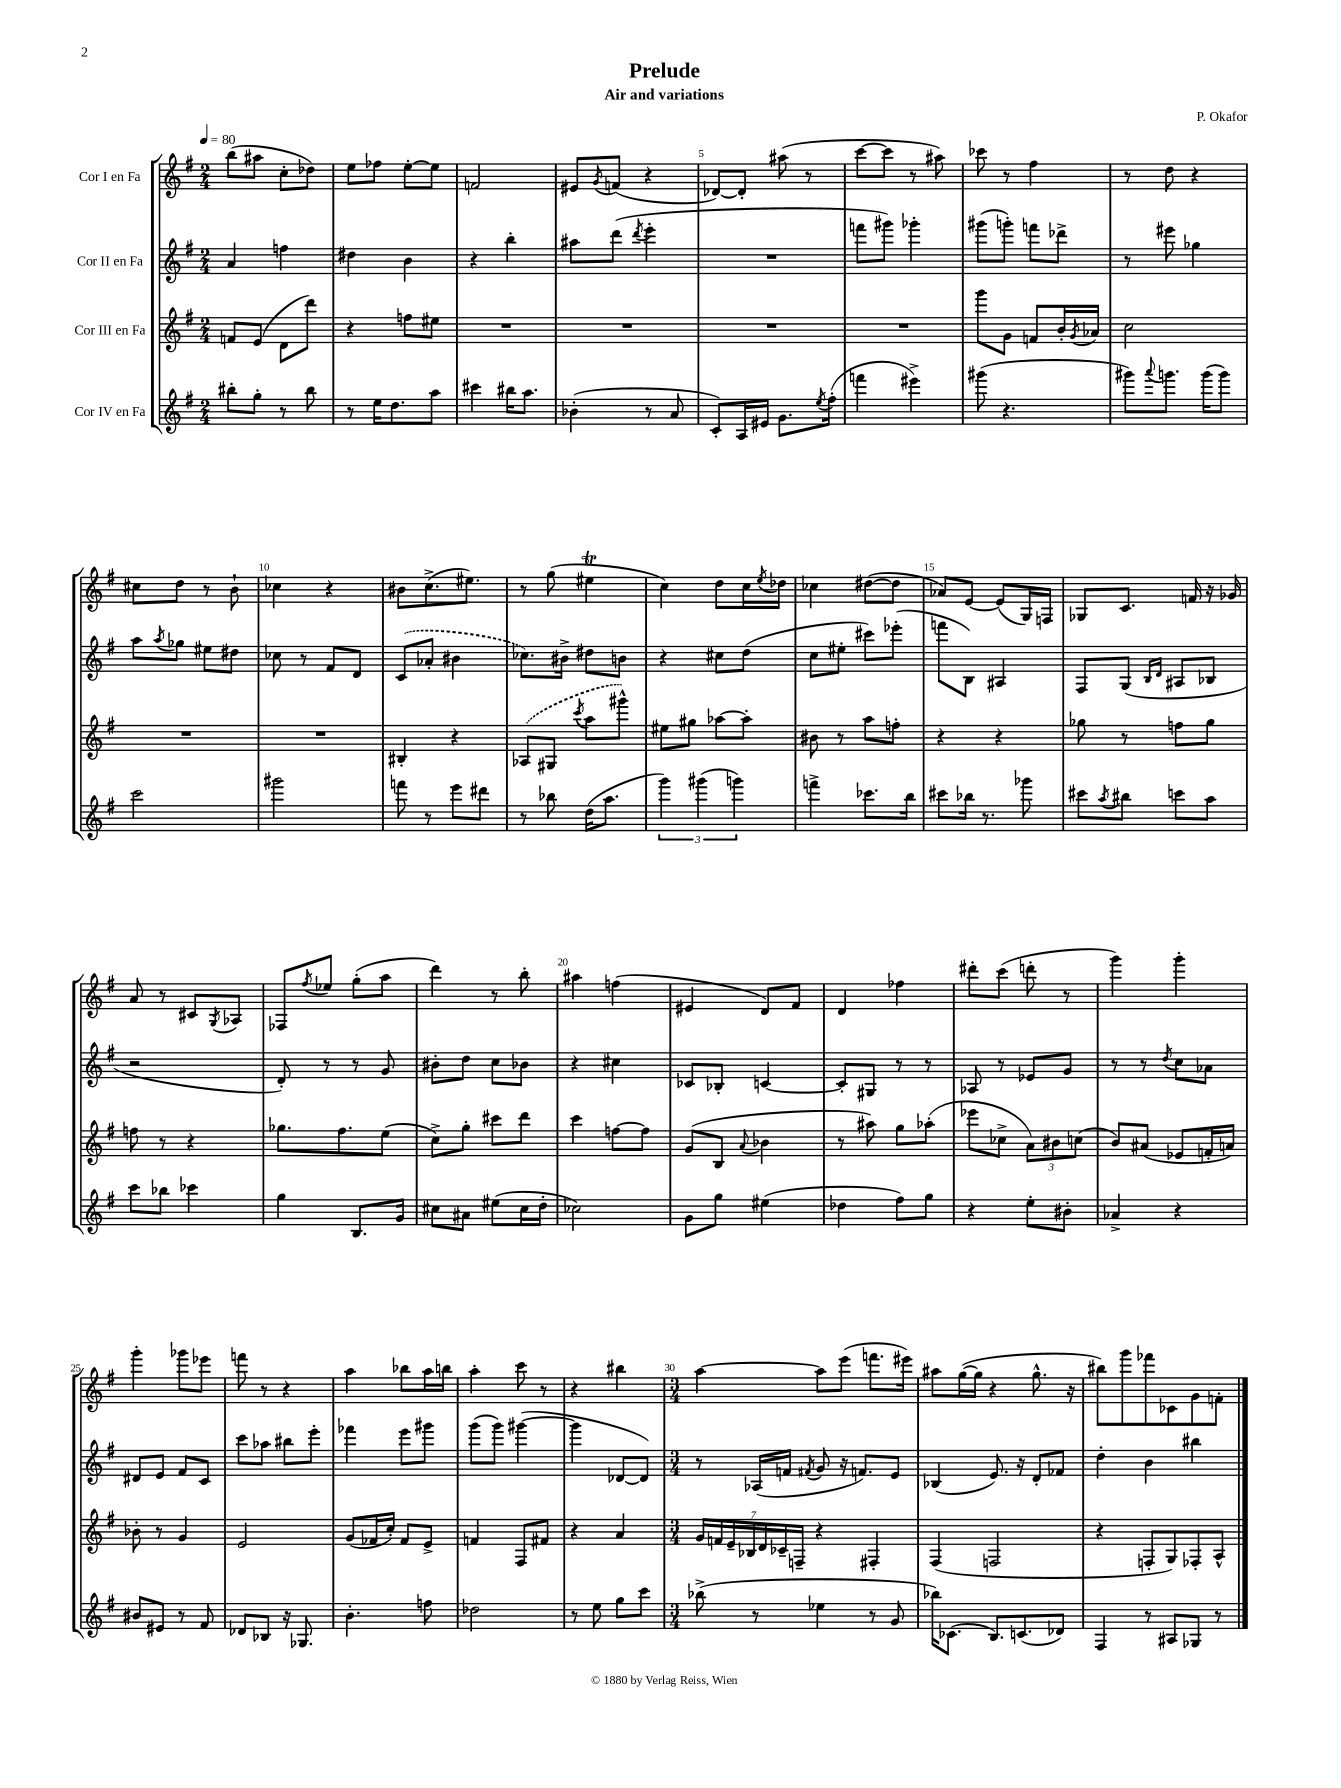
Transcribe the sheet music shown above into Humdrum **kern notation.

**kern	**kern	**kern	**kern
*part4	*part3	*part2	*part1
*staff4	*staff3	*staff2	*staff1
*I"Cor IV en Fa	*I"Cor III en Fa	*I"Cor II en Fa	*I"Cor I en Fa
*clefG2	*clefG2	*clefG2	*clefG2
*k[f#]	*k[f#]	*k[f#]	*k[f#]
*M2/4	*M2/4	*M2/4	*M2/4
*MM80	*MM80	*MM80	*MM80
=1	=1	=1	=1
8bb#X'\L	8fn/L	4a/	(8bb\L
8gg'\J	(8e/J	.	8aa#X\J
8r	8d\L	4ffn\	8cc'\L
8bb#\	8ddd\J)	.	8dd-X\J)
=2	=2	=2	=2
8r	4r	4dd#X\	8ee\L
16ee\KL	.	.	8ff-X\J
8.dd\	.	.	.
.	8ffn\L	4b\	[8ee'\L
8aa\J	8ee#X\J	.	8ee\J]
=3	=3	=3	=3
4ccc#X\	2r	4r	2fn/
16bb#X\KL	.	4bb'\	.
8.aa\J	.	.	.
=4	=4	=4	=4
(4b-X'\	2r	8aa#X\L	8e#X/L
.	.	.	8qg/
.	.	(8ddd\J	(8fn/J
.	.	8qddd/	.
8r	.	4eee'\	4r
8a/	.	.	.
=5	=5	=5	=5
8c'/L)	2r	2r	[8d-X/L)
16A/L	.	.	8d-'/J]
16e#X/JJ	.	.	.
8.g\L	.	.	(8aa#X\
.	.	.	8r
8qee/	.	.	.
(16ff#'\Jk	.	.	.
=6	=6	=6	=6
4fffn\	2r	8fffn\L	[8ccc\L
.	.	8ggg#X\J)	8ccc\J]
4eee#X^\)	.	4ggg-X'\	8r
.	.	.	8aa#X\)
=7	=7	=7	=7
(8ggg#X\	8ggg\L	(8ggg#X\L	8ccc-X\
4.r	8g\J	8gggn'\J)	8r
.	8fn/L	8fffn\L	4ff#\
.	16b'/L	8ddd-X^\J	.
.	8qg/	.	.
.	16a-X/JJ	.	.
=8	=8	=8	=8
8ggg#X\L)	2cc\	8r	8r
8qqaaa/	.	.	.
8.gggn\J	.	8eee#X\	8dd\
.	.	4gg-X\	4r
(16ggg\KL	.	.	.
8ggg\J)	.	.	.
!!LO:LB:g=z
=9	=9	=9	=9
2ccc\	2r	8aa\L	8cc#X\L
.	.	8qaa/	.
.	.	8gg-X\J	8dd\J
.	.	8ee#X\L	8r
.	.	8dd#X\J	8b`\
=10	=10	=10	=10
2ggg#X\	2r	8cc-X\	4cc-X\
.	.	8r	.
.	.	8f#/L	4r
.	.	8d/J	.
=11	=11	=11	=11
8fffn\	4B#X'/	(8c/L	8b#X\L
8r	.	8a-X'/J	(8.cc^\
8eee\L	4r	4b#X\	.
.	.	.	8.ee#X\J)
8ddd#X\J	.	.	.
=12	=12	=12	=12
8r	(8A-X/L	8.cc-X\L)	8r
8bb-X\	8G#X/J	.	(8gg\
.	.	16b#X^\Jk	.
.	8qccc/	.	.
(16dd\KL	8aa\L	8dd#X\L	4ee#Xt\
8.aa\J	.	.	.
.	8ggg#X^^\J)	8bn\J	.
=13	=13	=13	=13
6ggg\)	8ee#X\L	4r	4cc\)
.	8gg#X\J	.	.
(6ggg#X\	.	.	.
.	[8aa-X\L	8cc#X\L	8dd\L
6gggn\)	.	.	.
.	8aa-'\J]	(8dd\J	16cc\L
.	.	.	8qee/
.	.	.	16dd-X\JJ
=14	=14	=14	=14
4fffn^\	8b#X\	8cc\L	4cc-X\
.	8r	8ee#X'\J	.
8.ccc-X\L	8aa\L	8ccc#X\L)	([8dd#X\L
.	8ffn'\J	(8eee-X'\J	8dd#\J]
16bb\Jk	.	.	.
=15	=15	=15	=15
8ccc#X\L	4r	8fffn\L	8a-X/L)
16bb-X\Jk	.	8B\J)	[8e/J
8.r	.	.	.
.	4r	4A#X/	(8e/L]
8ggg-X\	.	.	16G/L)
.	.	.	16Fn/JJ
=16	=16	=16	=16
8ccc#X\L	8gg-X\	8F#/L	8G-X/L
8qaa/	.	.	.
8bb#X\J	8r	(8G/J	8.c/J
.	.	16qqB/LL	.
.	.	16qqd/JJ	.
8cccn\L	8ffn\L	8A#X/L	.
.	.	.	16fn/
8aa\J	8gg-\J	8B-X/J	16r
.	.	.	16g-X/
!!LO:LB:g=z
=17	=17	=17	=17
8ccc\L	8ffn\	2r	8a/
8bb-X\J	8r	.	8r
4ccc-X\	4r	.	8c#X/L
.	.	.	8qG/
.	.	.	8A-X/J
=18	=18	=18	=18
4gg\	8.gg-X\L	8d'/)	8F-X/L
.	.	.	8qff#/
.	.	8r	8ee-X/J
.	8.ff#\	.	.
8.B/L	.	8r	(8gg'\L
.	(8ee\J	8g/	8aa\J
16g/Jk	.	.	.
=19	=19	=19	=19
8cc#X\L	8cc^\L)	8b#X'\L	4ddd\)
8a#X\J	8gg'\J	8dd\J	.
(8ee#X\L	8ccc#X\L	8cc\L	8r
16cc#\L	8ddd\J	8b-X\J	8bb'\
16dd'\JJ	.	.	.
=20	=20	=20	=20
2cc-X\)	4ccc\	4r	4aa#X\
.	[8ffn\L	4cc#X\	(4ffn\
.	8ff\J]	.	.
=21	=21	=21	=21
8g\L	(8g/L	8c-X/L	4e#X/
8gg\J	8B/J	8B-X'/J	.
.	8qqa/	.	.
(4ee#X\	4b-X\	[4cn/	8d/L)
.	.	.	8f#/J
=22	=22	=22	=22
4dd-X\	8r	8c'/L]	4d/
.	8aa#X\)	8G#X/J	.
8ff#\L)	8gg\L	8r	4ff-X\
8gg\J	(8aa-X'\J	8r	.
=23	=23	=23	=23
4r	8eee-X\L	8A-X/	8ddd#X'\L
.	8cc-X^\J	8r	(8ccc\J
8ee'\L	12a\L)	8e-X/L	8dddn'\
.	12b#X\	.	.
8b#X'\J	.	8g/J	8r
.	(12ccn\J	.	.
=24	=24	=24	=24
4a-X^/	8b/L)	8r	4ggg\)
.	(8a#X/J	8r	.
.	.	8qdd/	.
4r	8e-X/L	8cc\L	4ggg'\
.	16fn'/L	8a-X\J	.
.	16an/JJ)	.	.
!!LO:LB:g=z
=25	=25	=25	=25
8b#X/L	8b-X'\	8d#X/L	4ggg'\
8e#X/J	8r	8e/J	.
8r	4g/	8f#/L	8ggg-X\L
8f#/	.	8c/J	8eee-X\J
=26	=26	=26	=26
8d-X/L	2e/	8ccc\L	8fffn\
8B-X/J	.	8aa-X\J	8r
16r	.	8bb#X\L	4r
8.G-X/	.	.	.
.	.	8eee'\J	.
=27	=27	=27	=27
4.b'\	(8g/L	4fff-X\	4aa\
.	16f-X/L	.	.
.	16cc'/JJ)	.	.
.	8f-/L	8eee\L	8bb-X\L
8ffn\	8e^/J	8ggg#X\J	16aa\L
.	.	.	16bbn\JJ
=28	=28	=28	=28
2dd-X\	4fn/	(8ggg\L	4aa'\
.	.	8ggg\J)	.
.	8F#/L	([4ggg#X\	8ccc\
.	8f#X/J	.	8r
=29	=29	=29	=29
8r	4r	4ggg#\]	4r
8ee\	.	.	.
8gg\L	4a/	[8d-X/L	4bb#X\
8ccc\J	.	8d-/J])	.
=30	=30	=30	=30
*M3/4	*M3/4	*M3/4	*M3/4
(8bb-X^\	28g/LL	8r	[4aa\
.	28fn/	.	.
.	28e~/	.	.
.	28B-X/	.	.
8r	.	(16A-X/LL	.
.	28d/	.	.
.	28c-X~/	.	.
.	.	16fn/JJ	.
.	28Fn~/JJ	.	.
.	.	8qf#X/	.
4ee-X\	4r	8g/	8aa\L]
.	.	16r	(8eee\J
.	.	8.fn/L)	.
8r	4F#X'/	.	8.fffn\L
8g/	.	8e/J	.
.	.	.	16eee#X\Jk)
=31	=31	=31	=31
16bb-X\KL)	(4F#/	(4B-X/	8aa#X\L
(8.c-X\J	.	.	.
.	.	.	([16gg\L
.	.	.	16gg\JJ]
8.B/L)	2Fn/	8.e/)	4r
(8.cn/	.	16r	.
.	.	8d'/L	8.gg^^\
8d-X/J)	.	8f-X/J	.
.	.	.	16r
=32	=32	=32	=32
4F#/	4r	4dd'\	8bb#X\L)
.	.	.	8ggg\
8r	8Fn'/L	4b\	8fff-X\
8A#X/L	8G/)	.	8c-X\
8G-X/J	8F-X'/	4bb#X\	8g\
8r	8A^^/J	.	8fn'\J
==	==	==	==
*-	*-	*-	*-
